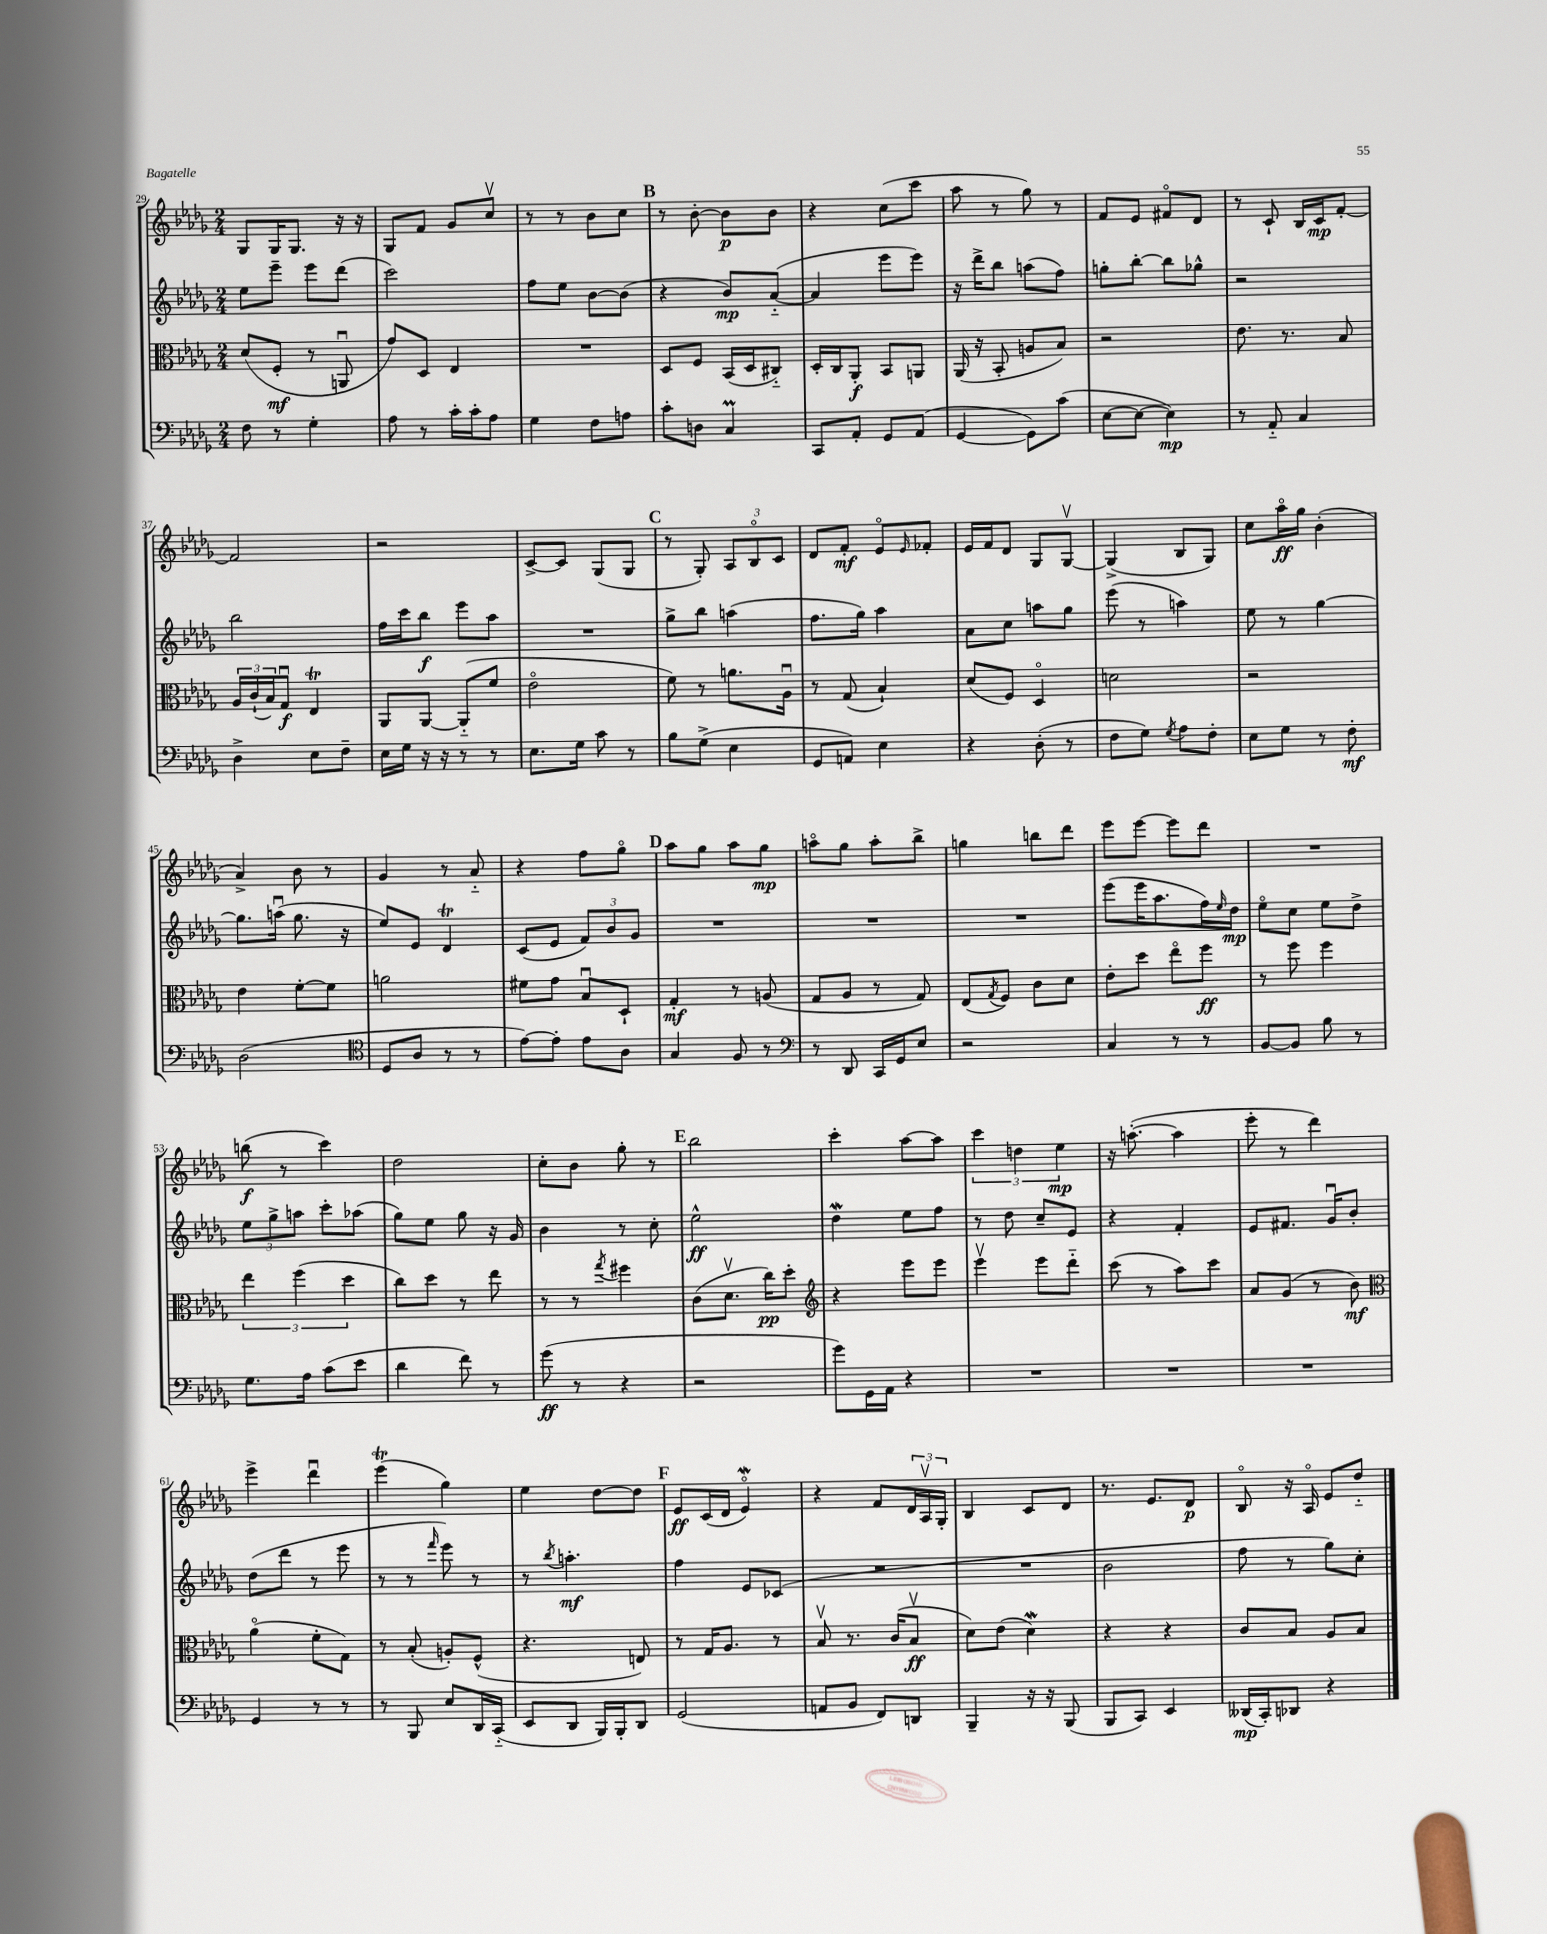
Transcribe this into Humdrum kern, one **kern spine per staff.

**kern	**kern	**kern	**kern
*staff4	*staff3	*staff2	*staff1
*clefF4	*clefC3	*clefG2	*clefG2
*k[b-e-a-d-g-]	*k[b-e-a-d-g-]	*k[b-e-a-d-g-]	*k[b-e-a-d-g-]
*M2/4	*M2/4	*M2/4	*M2/4
8F	(8d-	8ee-	8G-
8r	8F'	8eee-~	16G-
.	.	.	8.G-
4G-'	8r	8eee-	.
.	8AAu	(8ddd-	16r
.	.	.	16r
=	=	=	=
8A-	8g-)	2ccc)	8G-
8r	8D-	.	8f
16c'	4E-	.	8g-
16c'	.	.	.
8A-	.	.	8ccv
=	=	=	=
4G-	2r	8ff	8r
.	.	8ee-	8r
8F	.	[8b-	8b-
8A	.	(8b-]	8cc
=	=	=	=
8c'	8D-	4r	8r
8D	8F	.	[8b-'
4C	(16BB-	8b-)	8b-]
.	16D-	.	.
.	8C#'~)	([8a-'~	8b-
=	=	=	=
8CC	16D-'	4a-]	4r
.	16C	.	.
8AA-'	8AA-'	.	.
8GG-	8BB-	8eee-	(8cc
(8AA-	8AA	8eee-)	8ccc
=	=	=	=
[4GG-	(16AA-	16r	8aa-
.	16r	16ddd-^	.
.	8BB-'	8bb-	8r
8GG-])	8A	(8aa	8gg-)
(8c	8B-)	8ff)	8r
=	=	=	=
[8E-	2r	8gg'	8f
8E-_	.	[8bb-'	8e-
4E-])	.	8bb-]	8f#o
.	.	8gg-^^	8d-
=	=	=	=
8r	8.e-	2r	8r
8AA-'~	.	.	8c`
.	8.r	.	.
4C	.	.	16B-
.	.	.	16c
.	8B-	.	[8f'
=	=	=	=
4D-^	24A-	2bb-	2f]
.	(24c`	.	.
.	24B-)	.	.
.	8G-u	.	.
8E-	4E-	.	.
8F~	.	.	.
=	=	=	=
16E-	8AA-	16ff	2r
16G-	.	16ccc	.
16r	[8AA-	8bb-	.
16r	.	.	.
8r	(8AA-'~]	8eee-	.
8r	8f	8aa-	.
=	=	=	=
8.E-	2e-o	2r	[8c^
.	.	.	8c]
16G-	.	.	.
8c	.	.	(8G-
8r	.	.	8G-
=	=	=	=
8B-	8f)	8gg-^	8r
(8G-^	8r	8bb-	8G-')
4E-	8.a	(4aa	12A-
.	.	.	12B-o
.	.	.	12c
.	16A-u	.	.
=	=	=	=
8GG-	8r	8.ff	8d-
8AA)	(8G-	.	8f'
.	.	16gg-)	.
4E-	4B-`)	4aa-	8e-o
.	.	.	16qqe-
.	.	.	8f-'
=	=	=	=
4r	(8d-	8a-	16e-
.	.	.	16f
.	8F)	8cc	8d-
(8D-'	4D-o	8aa	8G-
8r	.	8gg-	[8G-v
=	=	=	=
8F	2d	(8eee-	(4G-^]
8G-)	.	8r	.
8qG-	.	.	.
8A-	.	4aa)	8B-
8F'	.	.	8G-)
=	=	=	=
8E-	2r	8ee-	8cc
8G-	.	8r	16aa-o
.	.	.	16gg-
8r	.	[4gg-	(4b-'
8F'	.	.	.
=	=	=	=
(2D-	4e-	8.gg-]	4a-^)
.	.	(16aau	.
.	[8f'	8.gg-	8b-
.	8f]	.	8r
.	.	16r	.
=	=	=	=
*clefC4	*	*	*
8D-	2a	8ee-)	4g-
8A-	.	8e-	.
8r	.	4d-	8r
8r	.	.	8a-'~
=	=	=	=
[8e-)	8f#	(8c	4r
8e-']	8g-	8e-	.
8e-	8B-u	12f)	8ff
.	.	12b-	.
8A-	8D-`	.	8gg-o
.	.	12g-	.
=	=	=	=
4G-	4G-'	2r	8aa-
.	.	.	8gg-
8F	8r	.	8aa-
8r	(8A	.	8gg-
=	=	=	=
*clefF4	*	*	*
8r	8G-	2r	8aao
8DD-	8A-	.	8gg-
16CC	8r	.	8aa'
16GG-	.	.	.
8E-	8G-)	.	8bb-^
=	=	=	=
2r	(8E-	2r	4gg
.	8qG-	.	.
.	8F)	.	.
.	8c	.	8bb
.	8d-	.	8ddd-
=	=	=	=
4C	8e-'	(8eee-	8eee-
.	8dd-	16eee-	[8eee-
.	.	8.aa-	.
8r	8ee-o	.	8eee-]
8r	8ff	16ff)	8ddd-
.	.	16qqee-	.
.	.	16dd-	.
=	=	=	=
[8BB-	8r	8ee-o	2r
8BB-]	8ff	8cc	.
8B-	4ff	8ee-	.
8r	.	8dd-^	.
=	=	=	=
8.G-	6ee-	12ee-	(8bb
.	.	12gg-^	.
.	.	.	8r
.	(6ff	12aa	.
16A-	.	.	.
(8c	.	8ccc'	4ccc)
.	6dd-	.	.
8e-	.	(8aa-	.
=	=	=	=
4d-	8cc)	8gg-)	2dd-
.	8dd-	8ee-	.
8f)	8r	8gg-	.
8r	8ee-	16r	.
.	.	16g-	.
=	=	=	=
(8g-	8r	4b-	8cc'
8r	8r	.	8b-
.	8qgg-	.	.
4r	4ff#	8r	8gg-'
.	.	8cc'	8r
=	=	=	=
2r	(8c	2ee-^^	2bb-
.	8.d-v	.	.
.	16cc)	.	.
.	8dd-'	.	.
=	=	=	=
*	*clefG2	*	*
8g-)	4r	4dd-	4ccc'
16GG-	.	.	.
16AA-	.	.	.
4r	8eee-	8ee-	[8aa-
.	8eee-	8ff	8aa-]
=	=	=	=
2r	4eee-v	8r	6ccc
.	.	8dd-	.
.	.	.	6dd
.	8eee-	8cc~	.
.	.	.	6ee-
.	8ddd-'~	8e-	.
=	=	=	=
2r	(8ccc	4r	16r
.	.	.	([8.aa'
.	8r	.	.
.	8aa-)	4f'	4aa]
.	8ccc	.	.
=	=	=	=
2r	8a-	8e-	8eee-'
.	(8g-	8.f#	8r
.	8r	.	4ddd-)
.	.	16g-u	.
.	8b-)	8b-'	.
=	=	=	=
*	*clefC3	*	*
4GG-	(4a-o	(8dd-	4eee-^
.	.	8ddd-	.
8r	8f'	8r	4ddd-u
8r	8G-)	8eee-	.
=	=	=	=
8r	8r	8r	(4eee-
8BBB-	(8B-'	8r	.
.	.	16qqfff	.
8E-	8A')	8eee-)	4gg-)
16DD-	(8F^^	8r	.
(16CC'~	.	.	.
=	=	=	=
8EE-	4.r	8r	4ee-
.	.	8qbb-	.
8DD-	.	4.aa'	.
16BBB-)	.	.	[8dd-
16BBB-'	.	.	.
8DD-	8E)	.	8dd-]
=	=	=	=
(2GG-	8r	4ff	8e-
.	16G-	.	(16c
.	8.A-	.	16d-
.	.	8e-	4e-o)
.	8r	(8c-	.
=	=	=	=
8AA	8B-v	2r	4r
8BB-	8.r	.	.
8FF)	.	.	8f
.	(16c	.	.
8DD	8B-v	.	24d-
.	.	.	24A-v
.	.	.	24G-'
=	=	=	=
4BBB-~	8d-)	2r	4B-
.	(8e-	.	.
16r	4d-)	.	8c
16r	.	.	.
(8BBB-	.	.	8d-
=	=	=	=
8BBB-	4r	2b-	8.r
8CC)	.	.	.
.	.	.	8.e-
4EE-	4r	.	.
.	.	.	8d-
=	=	=	=
(16DD--	8c	8ff	8B-o
16CC')	.	.	.
8DD-	8B-	8r	16r
.	.	.	16A-o
4r	8A-	8gg-)	8e-
.	8B-	8cc'	8dd-'~
==	==	==	==
*-	*-	*-	*-
